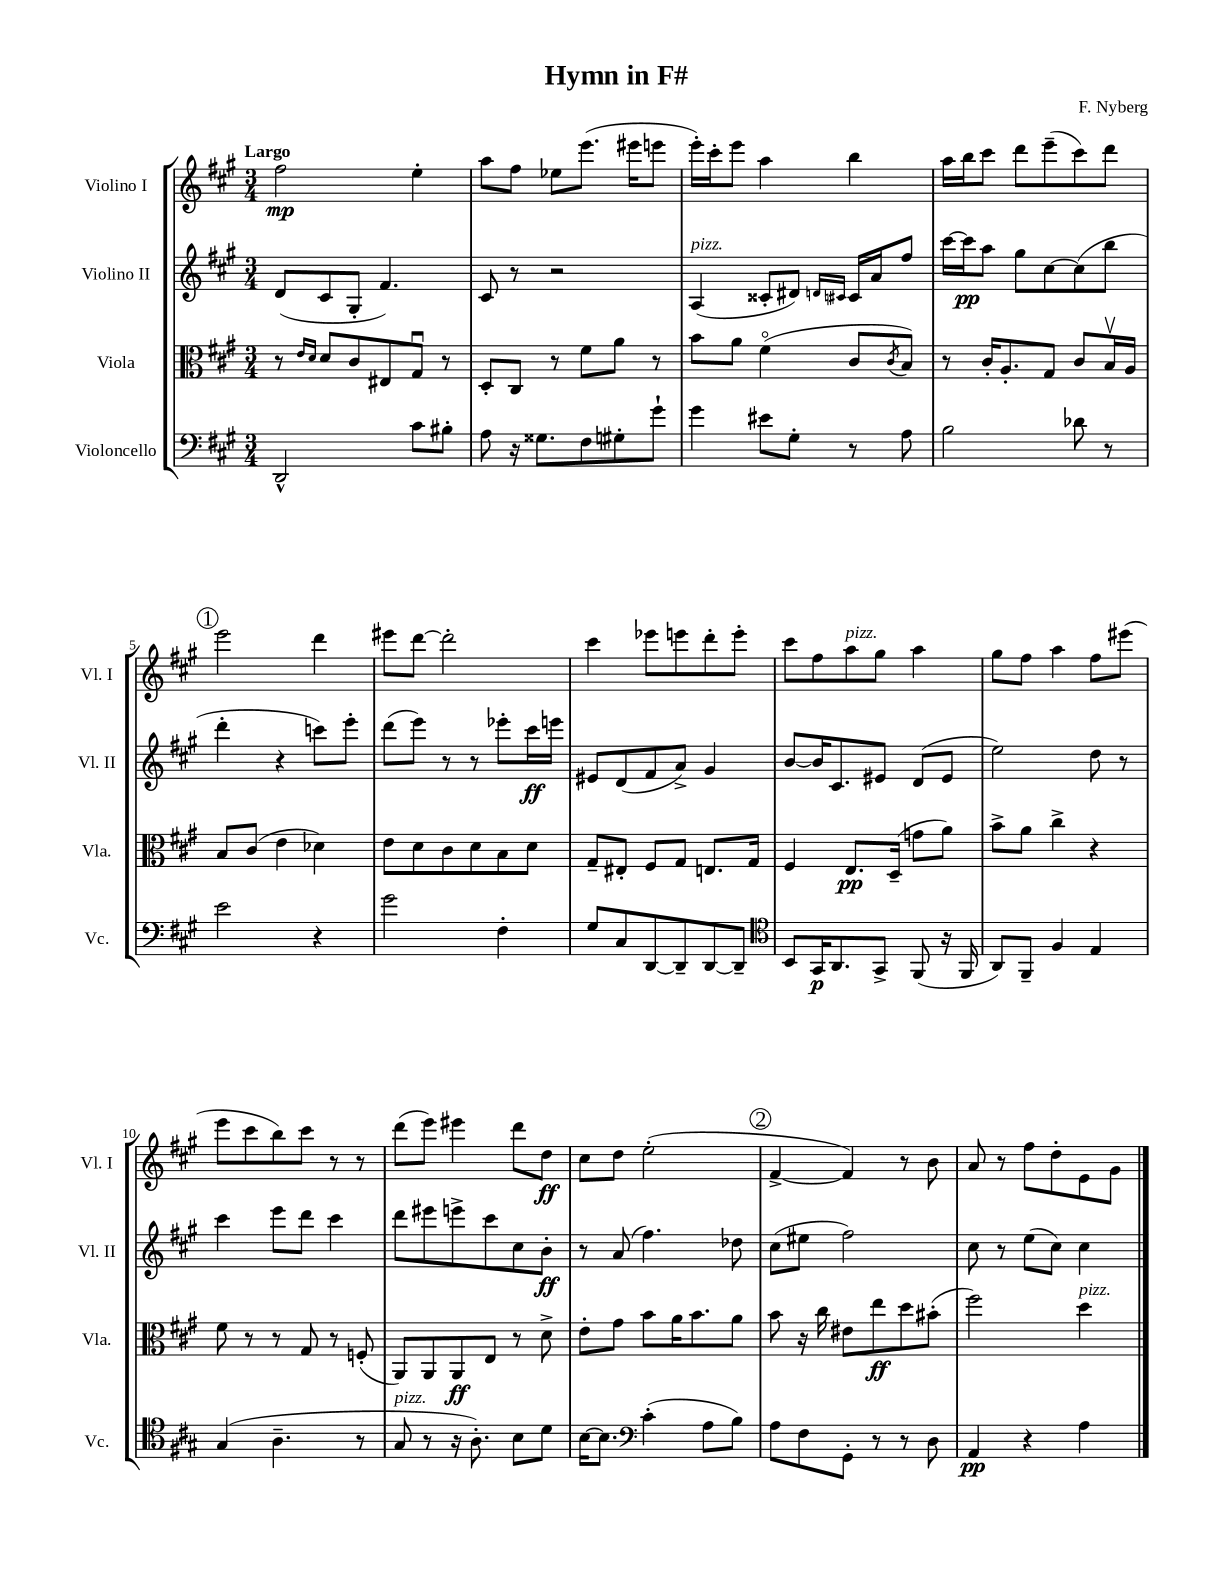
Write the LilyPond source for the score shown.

\header { title = "Hymn in F#" composer = "F. Nyberg" }
<<
\new StaffGroup <<
\new Staff = "s0" \with { instrumentName = "Violino I" shortInstrumentName = "Vl. I" } {
    \clef treble \key a \major \numericTimeSignature \time 3/4 \tempo "Largo"
    fis''2\mp e''4-. |
    a''8 fis''8 ees''8 e'''8.( eis'''16 e'''8 |
    e'''16-.) cis'''16-. e'''8 a''4 b''4 |
    a''16 b''16 cis'''8 d'''8 e'''8--( cis'''8) d'''8 |
    \mark \markup { \circle "1" } e'''2 d'''4 |
    eis'''8 d'''8~ d'''2-. |
    cis'''4 ees'''8 e'''8 d'''8-. e'''8-. |
    cis'''8 fis''8 a''8^\markup { \italic "pizz." } gis''8 a''4 |
    gis''8 fis''8 a''4 fis''8 eis'''8( |
    e'''8 cis'''8 b''8) cis'''8 r8 r8 |
    d'''8( e'''8) eis'''4 d'''8 d''8\ff |
    cis''8 d''8 e''2-.( |
    \mark \markup { \circle "2" } fis'4~-> fis'4) r8 b'8 |
    a'8 r8 fis''8 d''8-. e'8 gis'8 \bar "|." |
}
\new Staff = "s1" \with { instrumentName = "Violino II" shortInstrumentName = "Vl. II" } {
    \clef treble \key a \major \numericTimeSignature \time 3/4
    d'8( cis'8 gis8-. fis'4.) |
    cis'8 r8 r2 |
    a4^\markup { \italic "pizz." }( cisis'8-. dis'8) \grace { d'16 cis'16 } cis'16 a'16 fis''8 |
    cis'''16~ cis'''16\pp a''8 gis''8 cis''8~ cis''8( b''8 |
    \mark \markup { \circle "1" } d'''4-. r4 c'''8) e'''8-. |
    d'''8( e'''8) r8 r8 ees'''8-. cis'''16\ff e'''16 |
    eis'8 d'8( fis'8 a'8->) gis'4 |
    b'8~ b'16 cis'8. eis'8 d'8( eis'8 |
    e''2) d''8 r8 |
    cis'''4 e'''8 d'''8 cis'''4 |
    d'''8 eis'''8 e'''8-> cis'''8 cis''8 b'8-.\ff |
    r8 a'8( fis''4.) des''8 |
    \mark \markup { \circle "2" } cis''8( eis''8 fis''2) |
    cis''8 r8 e''8( cis''8) cis''4 \bar "|." |
}
\new Staff = "s2" \with { instrumentName = "Viola" shortInstrumentName = "Vla." } {
    \clef alto \key a \major \numericTimeSignature \time 3/4
    r8 \grace { e'16 d'16 } d'8 cis'8 eis8 gis8\downbow r8 |
    d8-. cis8 r8 fis'8 a'8 r8 |
    b'8 a'8 fis'4\flageolet( cis'8 \acciaccatura { cis'8 } b8) |
    r8 cis'16-. a8.-. gis8 cis'8 b16\upbow a16 |
    \mark \markup { \circle "1" } b8 cis'8( e'4 des'4) |
    e'8 d'8 cis'8 d'8 b8 d'8 |
    gis8-- eis8-. fis8 gis8 e8. gis16 |
    fis4 e8.\pp d16--( g'8 a'8) |
    b'8-> a'8 cis''4-> r4 |
    fis'8 r8 r8 gis8 r8 f8-.( |
    a,8) a,8 a,8\ff e8 r8 d'8-> |
    e'8-. gis'8 b'8 a'16 b'8. a'8 |
    \mark \markup { \circle "2" } b'8 r16 cis''16 eis'8 e''8\ff d''8 bis'8-.( |
    fis''2) d''4^\markup { \italic "pizz." } \bar "|." |
}
\new Staff = "s3" \with { instrumentName = "Violoncello" shortInstrumentName = "Vc." } {
    \clef bass \key a \major \numericTimeSignature \time 3/4
    d,2-^ cis'8 bis8-. |
    a8 r16 gisis8. fis8 gis8-. gis'8-! |
    gis'4 eis'8 gis8-. r8 a8 |
    b2 des'8 r8 |
    \mark \markup { \circle "1" } e'2 r4 |
    gis'2 fis4-. |
    gis8 cis8 d,8~ d,8-- d,8~ d,8-- |
    \clef tenor b,8 gis,16\p a,8. gis,8-> fis,8( r16 fis,16 |
    a,8) fis,8-- fis4 e4 |
    gis4( a4.-- r8 |
    gis8^\markup { \italic "pizz." } r8 r16 a8.-.) b8 d'8 |
    b16~ b8. \clef bass cis'4-.( a8 b8) |
    \mark \markup { \circle "2" } a8 fis8 gis,8-. r8 r8 d8 |
    a,4\pp r4 a4 \bar "|." |
}
>>
>>
